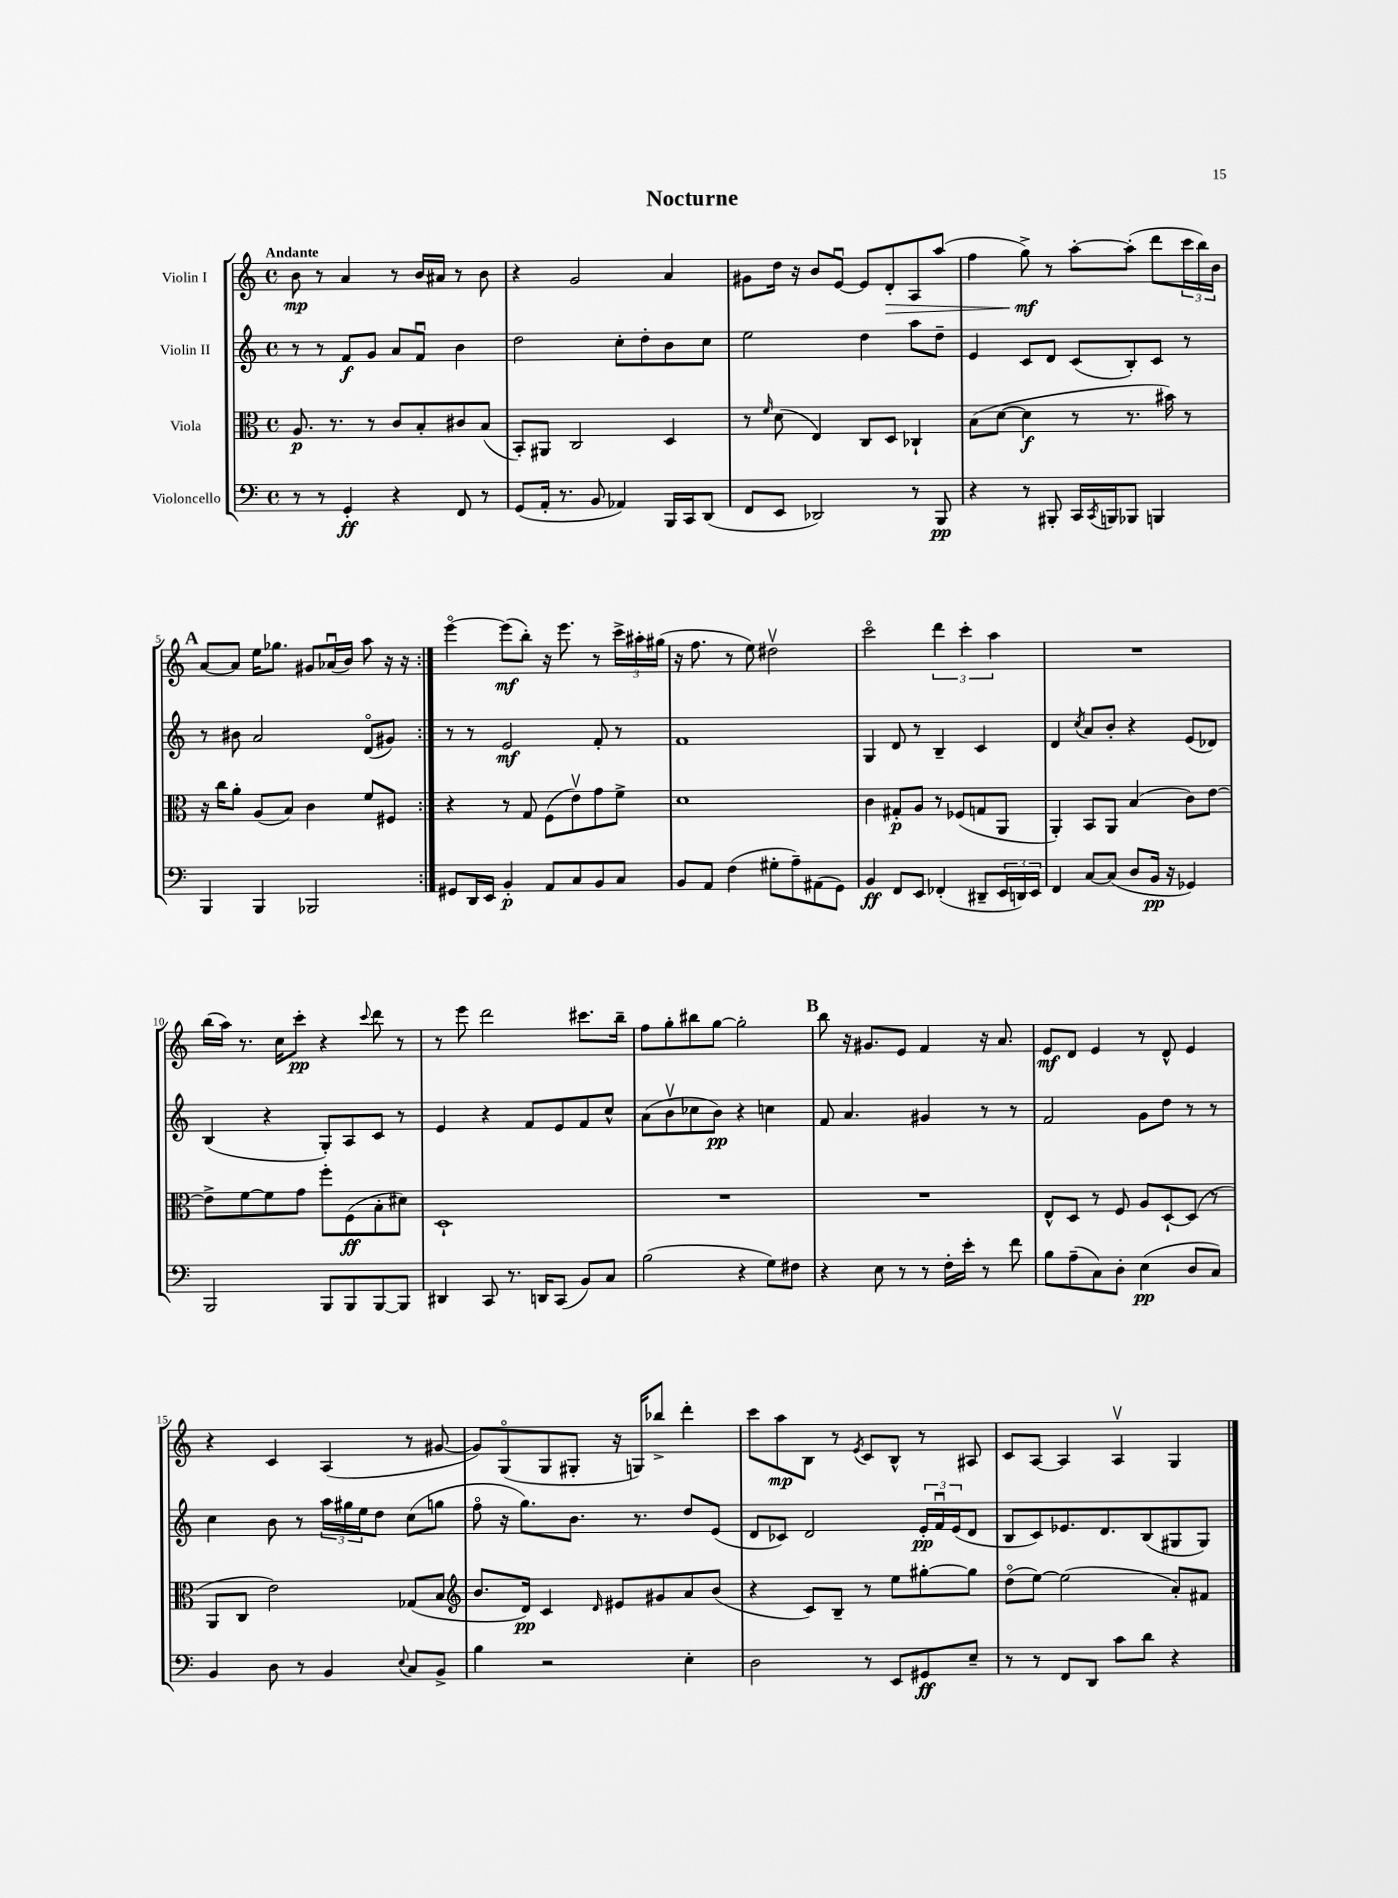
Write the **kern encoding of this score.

**kern	**kern	**kern	**kern
*staff4	*staff3	*staff2	*staff1
*clefF4	*clefC3	*clefG2	*clefG2
*k[]	*k[]	*k[]	*k[]
*M4/4	*M4/4	*M4/4	*M4/4
*met(c)	*met(c)	*met(c)	*met(c)
8r	8.A/	8r	8b\
8r	.	8r	8r
.	8.r	.	.
4GG'/	.	8f/L	4a/
.	8r	8g/J	.
4r	8c/L	8a/L	8r
.	8B'/	8fu/J	16b/LL
.	.	.	16a#/JJ
8FF/	8c#/	4b\	8r
8r	(8B/J	.	8b\
=	=	=	=
(8GG/L	8BB'/L)	2dd\	4r
16AA'/Jk	8AA#/J	.	.
8.r	.	.	.
.	2C/	.	2g/
8BB/	.	.	.
4AA-/)	.	8cc'\L	.
.	.	8dd'\	.
16BBB/LL	4D/	8b\	4a/
16CC/J	.	.	.
(8DD/J	.	8cc\J	.
=	=	=	=
8FF/L	8r	2ee\	8g#\L
.	16qqf/	.	.
8EE/J	(8d\	.	16dd\Jk
.	.	.	16r
2DD-/)	4E/)	.	8b/L
.	.	.	[8eu/J
.	8C/L	4dd\	8e/]L
.	8D/J	.	8d'/
8r	4C-`/	8aa\L	8A/
8BBB/	.	8dd~\J	(8aa/J
=	=	=	=
4r	(8B\L	4e/	4ff\
.	[8d\J	.	.
8r	4d\]	8c/L	8gg^\)
8BBB#'/	.	8d/J	8r
16CC/LL	8r	(8c/L	[8aa'\L
8qCC/	.	.	.
16BBB/J	.	.	.
8BBB-/J	8.r	8B'/)	(8aa'\]J
4BBB/	.	8c/J	8ddd\L
.	16b#\)	.	.
.	8r	8r	24ccc\L
.	.	.	24bb\)
.	.	.	24b\JJ
=	=	=	=
4BBB/	16r	8r	[8a/L
.	16cc\LK	.	.
.	8a'\J	8b#\	8a/]J
4BBB/	(8A/L	2a/	16ee\LK
.	.	.	8.gg-\J
.	8B/J)	.	.
2BBB-/	4c\	.	8g#/L
.	.	.	(16a-u/L
.	.	.	16b/JJ)
.	8f/L	(8do/L	8aa\
.	8F#/J	8g#/J)	16r
.	.	.	16r
=:|!	=:|!	=:|!	=:|!
8GG#/L	4r	8r	[4eeeo\
16DD/L	.	8r	.
16EE/JJ	.	.	.
4BB'/	8r	2e/	(8eee\]L
.	8G/	.	8bb'\J)
8AA/L	(8F\L	.	16r
.	.	.	8.eee\
8C/	8ev\)	.	.
8BB/	8g\	8f'/	8r
8C/J	8f^\J	8r	24ccc^\LL
.	.	.	24aa#'\
.	.	.	(24gg#\JJ
=	=	=	=
8BB/L	1d	1f	16r
.	.	.	8.ff\
8AA/J	.	.	.
(4F\	.	.	8r
.	.	.	8ee\)
8G#'\L	.	.	2dd#v\
8A~\)	.	.	.
(8AA#\	.	.	.
8GG\J)	.	.	.
=	=	=	=
4BB/	4c\	4G/	2ccco\
8FF/L	8G#'/L	8d/	.
8EE/J	8A/J	8r	.
(4FF-'/	8r	4B~/	6ddd\
.	(8F-/L	.	.
.	.	.	6ccc'\
8DD#~/L	8G/	4c/	.
.	.	.	6aa\
24EE/L	8AA/J	.	.
24DD/)	.	.	.
24EE/JJ	.	.	.
=	=	=	=
4FF/	4AA'/)	4d/	1r
.	.	8qcc/	.
[8C/L	8BB/L	8a/L	.
(8C/]J	8AA/J	8b'/J	.
8D/L	(4B/	4r	.
16BB/Jk	.	.	.
16r	.	.	.
4GG-/)	8c\L)	(8e/L	.
.	[8e\J	8d-/J)	.
=	=	=	=
2BBB/	8e^\]L	(4B/	(16bb\LL
.	.	.	16aa\JJ)
.	[8f\	.	8.r
.	8f\]	4r	.
.	.	.	16cc\LK
.	8g\J	.	8ccc'\J
8BBB/L	8ff'\L	8G'/L)	4r
8BBB/	(8F\	8A/	.
.	.	.	8qqccc/
[8BBB/	8B'\	8c/J	8ddd\
8BBB/]J	8d#\J)	8r	8r
=	=	=	=
4DD#/	1D`	4e/	8r
.	.	.	8eee\
8CC/	.	4r	2ddd\
8.r	.	.	.
.	.	8f/L	.
16DD/LK	.	.	.
(8CC/J	.	8e/	.
8BB/L)	.	8f/	8.ccc#\L
8C/J	.	8cc^^/J	.
.	.	.	16bb~\Jk
=	=	=	=
(2B\	1r	(8a\L	8ff\L
.	.	8bv\	8gg'\
.	.	8cc-\	8bb#\
.	.	8b\J)	[8gg\J
4r	.	4r	2gg'\]
8G\L)	.	4cc\	.
8F#\J	.	.	.
=	=	=	=
4r	1r	8f/	8bb\
.	.	4.a/	16r
.	.	.	8.g#/L
8E\	.	.	.
8r	.	.	8e/J
8r	.	4g#/	4f/
16F'\LL	.	.	.
16e'\JJ	.	.	.
8r	.	8r	16r
.	.	.	8.a/
8f\	.	8r	.
=	=	=	=
8B\L	8E^^/L	2f/	8e/L
(8A~\	8D/J	.	8d/J
8C\)	8r	.	4e/
8D'\J	8F/	.	.
(4E\	8A/L	8g\L	8r
.	[8D`/	8dd\J	8d^^/
8D/L	(8D/]J	8r	4e/
8C/J)	8r	8r	.
=	=	=	=
4BB/	8AA/L	4cc\	4r
.	8C/J	.	.
8D\	2e\)	8b\	4c/
8r	.	8r	.
4BB/	.	24aa\LL	(4A/
.	.	24gg#\	.
.	.	24ee\J	.
.	.	8dd\J	.
8qqE/	.	.	.
8C/L	(8G-/L	(8cc\L	8r
8BB^/J	8B/J	8gg\J	[8g#/
=	=	=	=
*	*clefG2	*	*
4B\	8.b/L	8ffo\	8g#/]L)
.	.	16r	(8Go/
.	16d/Jk)	8.gg\L)	.
2r	4c/	.	8G/
.	.	8.b\J	8G#'/J
.	16qqd/	.	.
.	8e#/L	.	16r
.	.	8.r	16G/LK)
.	8g#/	.	8bb-^/J
4E'\	8a/	8dd/L	4ddd'\
.	(8b/J	(8e/J	.
=	=	=	=
2D\	4r	8d/L	8ccc\L
.	.	8c-/J)	8aa\
.	8c/L)	2d/	8B\J
.	8B~/J	.	8r
.	.	.	8qe/
8r	8r	.	8c/L
8EE/L	8ee\L	.	8B^^/J
8GG#/	[8gg#'\	24e'/LL	8r
.	.	24fu/	.
.	.	(24e/J	.
8E~/J	8gg#\]J	8d/J	8A#/
=	=	=	=
8r	(8ddo\L	8B/L	8c/L
8r	[8ee\J)	8c/)	[8A/J
8FF/L	(2ee\]	8.e-/	4A/]
8DD/J	.	.	.
.	.	8.d/	.
8c\L	.	.	4Av/
8d\J	.	(8B/	.
4r	8a'/L)	8G#/	4G/
.	8f#/J	8G#/J)	.
==	==	==	==
*-	*-	*-	*-
